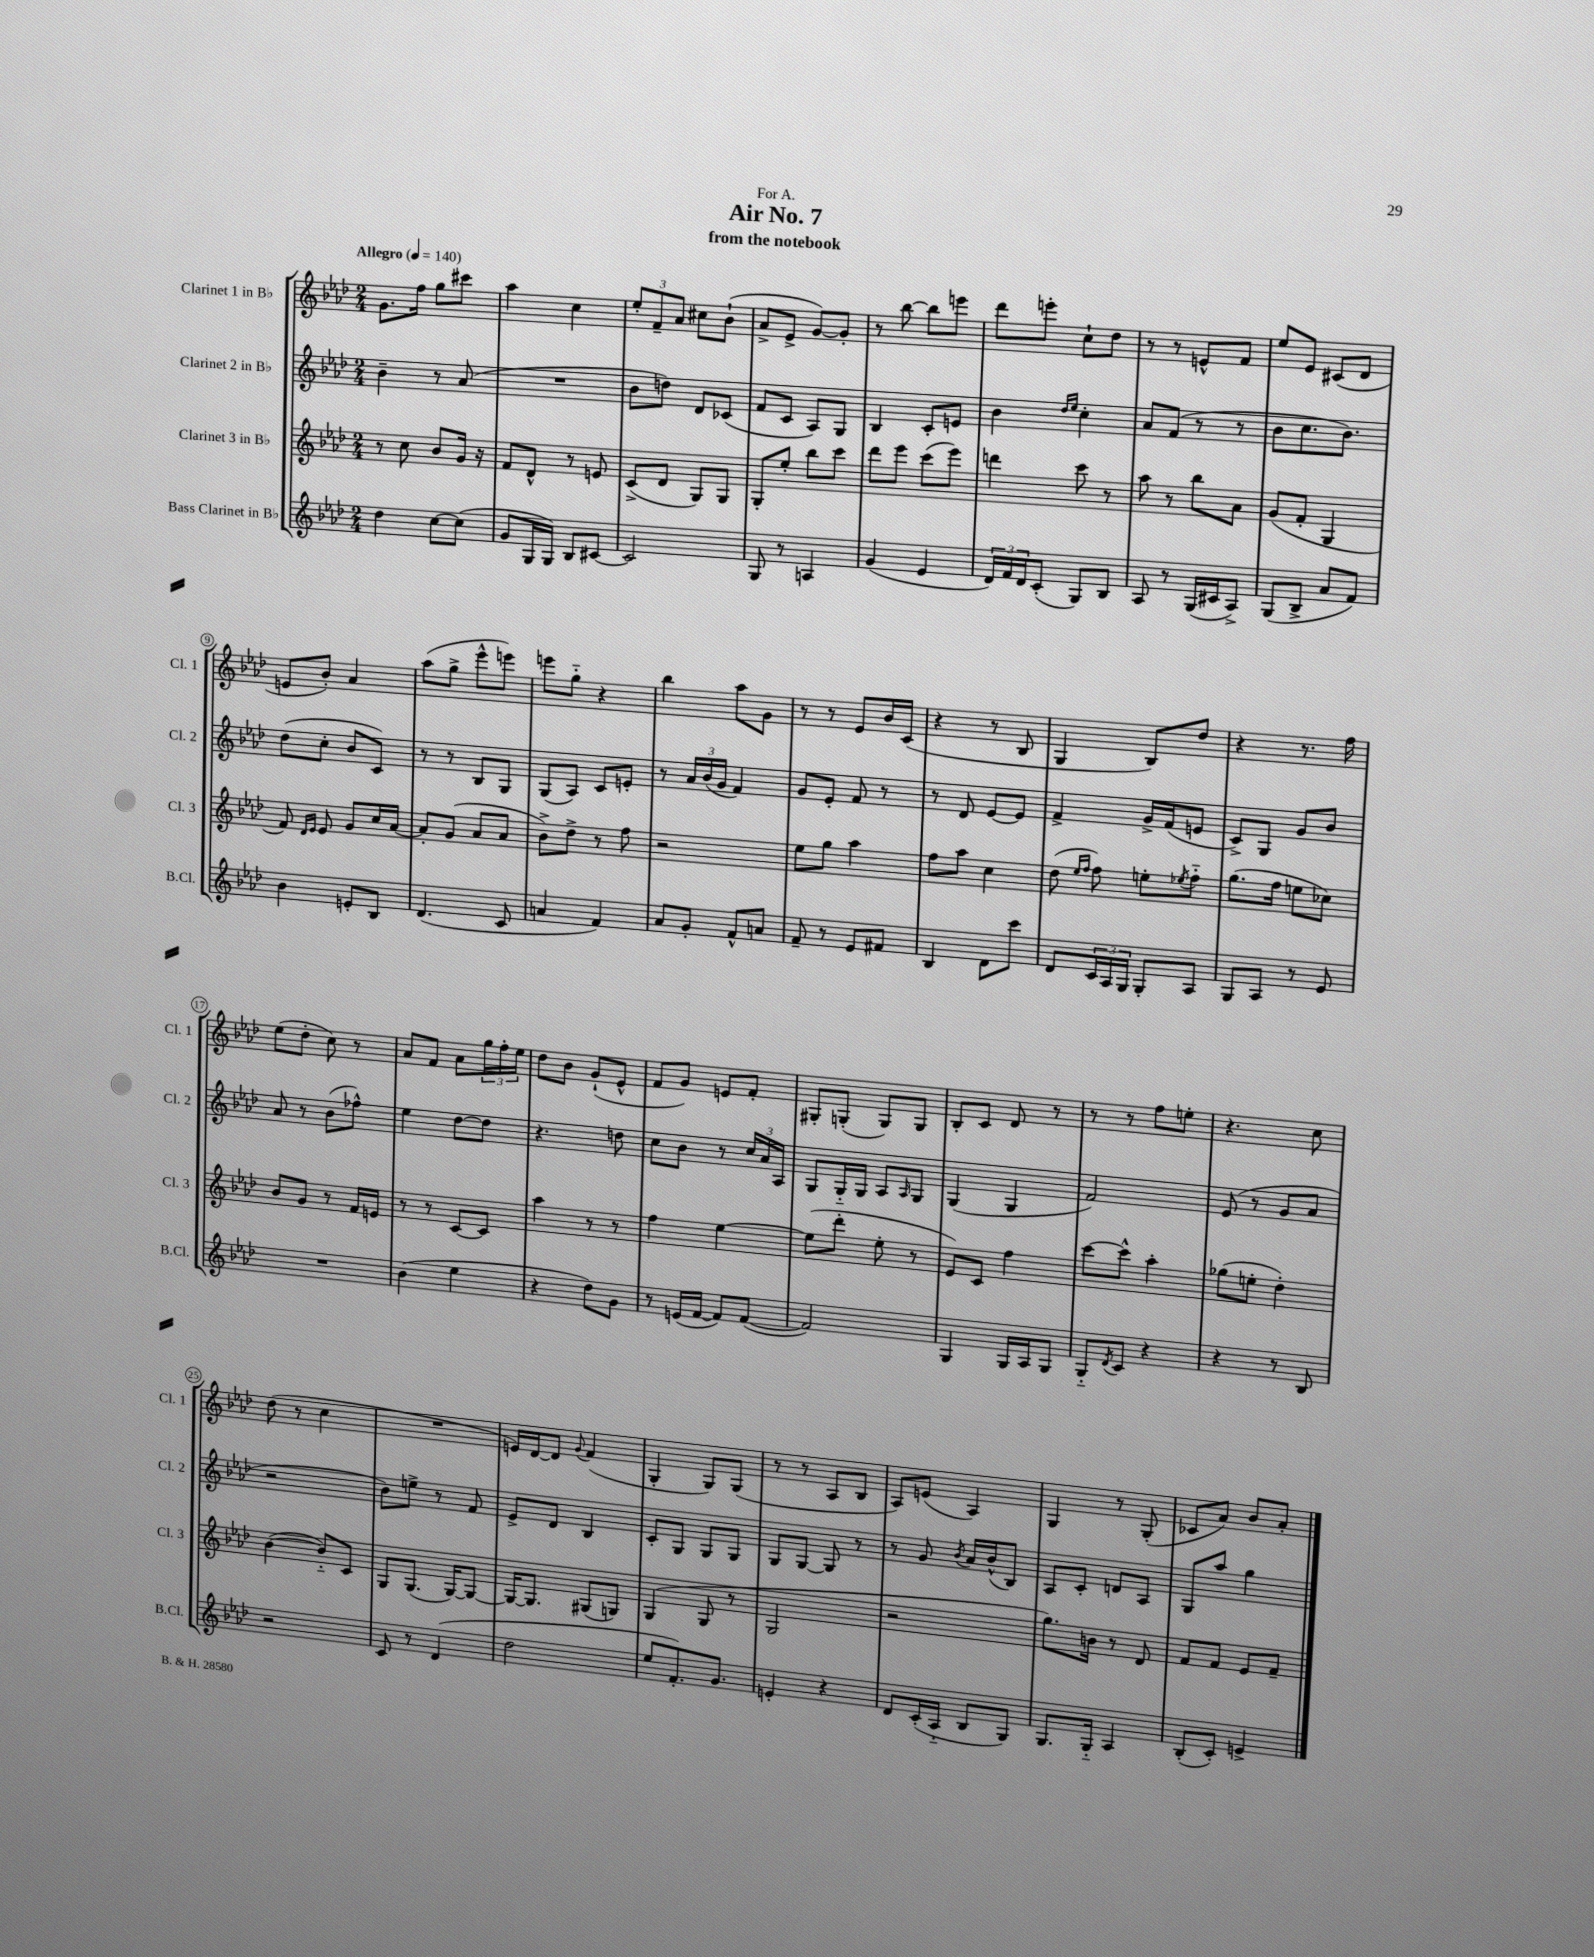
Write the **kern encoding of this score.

**kern	**kern	**kern	**kern
*part4	*part3	*part2	*part1
*staff4	*staff3	*staff2	*staff1
*I"Bass Clarinet in B♭	*I"Clarinet 3 in B♭	*I"Clarinet 2 in B♭	*I"Clarinet 1 in B♭
*I'B.Cl.	*I'Cl. 3	*I'Cl. 2	*I'Cl. 1
*clefG2	*clefG2	*clefG2	*clefG2
*k[b-e-a-d-]	*k[b-e-a-d-]	*k[b-e-a-d-]	*k[b-e-a-d-]
*M2/4	*M2/4	*M2/4	*M2/4
*MM140	*MM140	*MM140	*MM140
=1	=1	=1	=1
!	!	!	!LO:TX:a:B:t=Allegro
4dd-\	8r	4b-~\	8.g\L
.	8cc\	.	.
.	.	.	16ff\Jk
[8cc\L	8b-/L	8r	8gg\L
(8cc\J]	16g/Jk	(8a-/	8ccc#X\J
.	16r	.	.
=2	=2	=2	=2
8g/L	8f/L	2r	4aa-\
16G/L	8d-^^/J	.	.
16G/JJ)	.	.	.
8B-/L	8r	.	4cc\
[8c#X/J	8en/	.	.
=3	=3	=3	=3
2c#/]	(8c^/L	8b-\L	12ee-'/L
.	.	.	12f~/
.	8d-/J	8ddn\J)	.
.	.	.	12a-/J
.	8G/L)	8d-/L	8cc#X\L
.	8G/J	(8c-X/J	(8b-`\J
=4	=4	=4	=4
8G/	8G'/L	8f/L	8a-^/L
8r	8ee-'/J	8c/J	8e-^/J
4An/	8bb-\L	8A-/L)	[8g/L)
.	8ccc\J	8G/J	8g'/J]
=5	=5	=5	=5
(4g/	8ddd-\L	4B-/	8r
.	8eee-\J	.	[8bb-\
4e-/	(8ccc\L	8c'/L	8bb-\L]
.	8eee-\J)	8en/J	8eeen\J
=6	=6	=6	=6
24d-/LL)	4dddn\	4b-\	8ddd-\L
24f/	.	.	.
24d-/J	.	.	.
(8c'/J	.	.	8eeen'\J
.	.	16qqdd-/LL	.
.	.	16qqee-/JJ	.
8G/L)	8ccc\	4cc'\	8cc`\L
8B-/J	8r	.	8dd-\J
=7	=7	=7	=7
8A-/	8aa-\	8a-/L	8r
8r	8r	(8f/J	8r
(16G/LL	8bb-\L	8r	8en^^/L
16c#X/J	.	.	.
8A-^/J)	8a-\J	8r	8f/J
=8	=8	=8	=8
(8G/L	(8g/L	8b-\L	8ee-/L
8B-^/J	8f'/J	8.cc\	8e-/J
8a-/L	4G/	.	(8c#X/L
.	.	8.b-\J)	.
8f/J)	.	.	8d-/J
!!LO:LB:g=z
=9	=9	=9	=9
4b-\	8f/)	(8dd-\L	8en/L
.	16qqd-/LL	.	.
.	16qqe-/JJ	.	.
.	8e-/	8cc'\J	8b-'/J)
8en'/L	8g/L	8b-/L	4a-/
8B-/J	16cc/L	8c/J)	.
.	[16a-/JJ	.	.
=10	=10	=10	=10
(4.d-/	8a-'/L]	8r	(8aa-\L
.	(8g/J	8r	8gg^\J
.	8a-/L	8B-/L	8eee-^^\L
8c/	8a-/J	8G/J	8eeen\J)
=11	=11	=11	=11
4an/	8b-^\L)	(8G/L	8eeen\L
.	8dd-^\J	8A-/J)	8gg\J
4f/)	8r	8c/L	4r
.	8ff\	8en'/J	.
=12	=12	=12	=12
8a-/L	2r	8r	4bb-\
8g'/J	.	24a-/LL	.
.	.	(24b-/	.
.	.	24g/JJ	.
8f^^/L	.	4f/)	8aa-\L
8an/J	.	.	8g\J
=13	=13	=13	=13
8f~/	8ee-\L	8g/L	8r
8r	8gg\J	8e-'/J	8r
8e-/L	4aa-\	8f/	8e-/L
8f#X/J	.	8r	16b-/L
.	.	.	(16c/JJ
=14	=14	=14	=14
4B-/	8ff\L	8r	4r
.	8aa-\J	8d-/	.
8d-\L	4cc\	[8e-/L	8r
8ccc\J	.	8e-/J]	8B-/
=15	=15	=15	=15
8d-/L	(8dd-\	4f^/	4G/
.	16qqee-/LL	.	.
.	16qqff/JJ	.	.
24c/L	8ff\)	.	.
24A-/	.	.	.
24G/JJ	.	.	.
8G'/L	8een'\L	16g^/LL	8B-/L)
.	.	(16f/J	.
.	8qee-X/	.	.
8A-/J	8ff\J	8en/J	8dd-/J
=16	=16	=16	=16
8G/L	(8.gg\L	8c^/L)	4r
8A-/J	.	8G/J	.
.	16ff\Jk	.	.
8r	8een\L	8g/L	8.r
8e-/	8cc-X\J)	8b-/J	.
.	.	.	16ff\
!!LO:LB:g=z
=17	=17	=17	=17
2r	8b-/L	8a-/	(8ee-\L
.	8g/J	8r	8dd-'\J
.	8r	(8b-\L	8cc\)
.	16f/LL	8ff-X^^\J)	8r
.	16en/JJ	.	.
=18	=18	=18	=18
(4b-\	8r	4ee-\	8a-/L
.	8r	.	8f/J
4ee-\	[8c/L	[8dd-\L	8a-\L
.	8c/J]	8dd-\J]	24gg\L
.	.	.	24ff'\
.	.	.	24ee-\JJ
=19	=19	=19	=19
4r	4aa-\	4.r	8dd-\L
.	.	.	8b-\J
8dd-\L)	8r	.	(8g`/L
8g\J	8r	8ddn\	8e-^^/J
=20	=20	=20	=20
8r	4ff\	8cc\L	8f/L
(16en/LL	.	8b-\J	8g/J)
[16f/JJ	.	.	.
8f/L])	[4ee-\	8r	8en/L
([8f/J	.	24cc/LL	8f'/J
.	.	24a-/	.
.	.	24A-/JJ	.
=21	=21	=21	=21
2f/])	(8ee-\L]	8G/L	8G#X'/L
.	8ddd-'\J	16G/L	(8Gn'/J
.	.	16G/JJ	.
.	8ee-'\	8A-/L	8G/L)
.	.	16qqA-/	.
.	8r	8G/J	8G/J
=22	=22	=22	=22
4G/	8e-/L)	(4G/	8B-'/L
.	8c/J	.	8c/J
16G/LL	4ff\	4G/	8d-/
16A-/J	.	.	.
8G/J	.	.	8r
=23	=23	=23	=23
8G/L	[8ccc\L	2f/)	8r
8qd-/	.	.	.
8c/J	8ccc^^\J]	.	8r
4r	4aa-'\	.	8ff\L
.	.	.	8een'\J
=24	=24	=24	=24
4r	(8gg-X\L	(8e-/	4.r
.	8een'\J	8r	.
8r	4dd-'\)	8g/L	.
8B-/	.	8a-/J	8cc\
!!LO:LB:g=z
=25	=25	=25	=25
2r	([4b-\	2r	(8dd-\
.	.	.	8r
.	8b-/L])	.	4cc\
.	8c/J	.	.
=26	=26	=26	=26
8c/	8G/L	8b-\L)	2r
8r	(8.G/J	8een^\J	.
(4d-/	.	8r	.
.	[16G/KL)	.	.
.	8G/J_	8f/	.
=27	=27	=27	=27
2dd-\	16G/KL_	8e-^/L	16en/LL)
.	8.G/J]	.	[16d-/J
.	.	8d-/J	8d-/J]
.	.	.	8qqg/
.	(8G#X/L	4B-/	(4f/
.	8Gn/J)	.	.
=28	=28	=28	=28
8ee-/L	(4G/	8c'/L	4G'/
8.f'/)	.	8G/J	.
.	8G/	8G/L	8G/L)
8.g/J	.	.	.
.	8r	8G/J	(8G/J
=29	=29	=29	=29
4en'/	2G/	8G/L	8r
.	.	[8G/J	8r
4r	.	8G/]	8A-/L
.	.	8r	8B-/J
=30	=30	=30	=30
8d-/L	2r	8r	8A-/L)
(16c'/L	.	8g/	(8en/J
16A-/JJ	.	.	.
.	.	8qb-/	.
8B-/L	.	16a-/LL	4A-/)
.	.	(16b-^^/J	.
8G/J)	.	8B-/J)	.
=31	=31	=31	=31
8.G/L	8.gg\L)	8A-/L	4G/
.	.	8c'/J	.
16G/Jk	16bn\Jk	.	.
4A-/	8r	8dn/L	8r
.	8d-/	8A-/J	(8G'/
=32	=32	=32	=32
(8B-'/L	8f/L	8G/L	8c-X/L
8c'/J)	8f/J	8aa-/J	8a-/J)
4en^/	8e-/L	4gg\	8b-/L
.	8f~/J	.	8a-'/J
==	==	==	==
*-	*-	*-	*-
